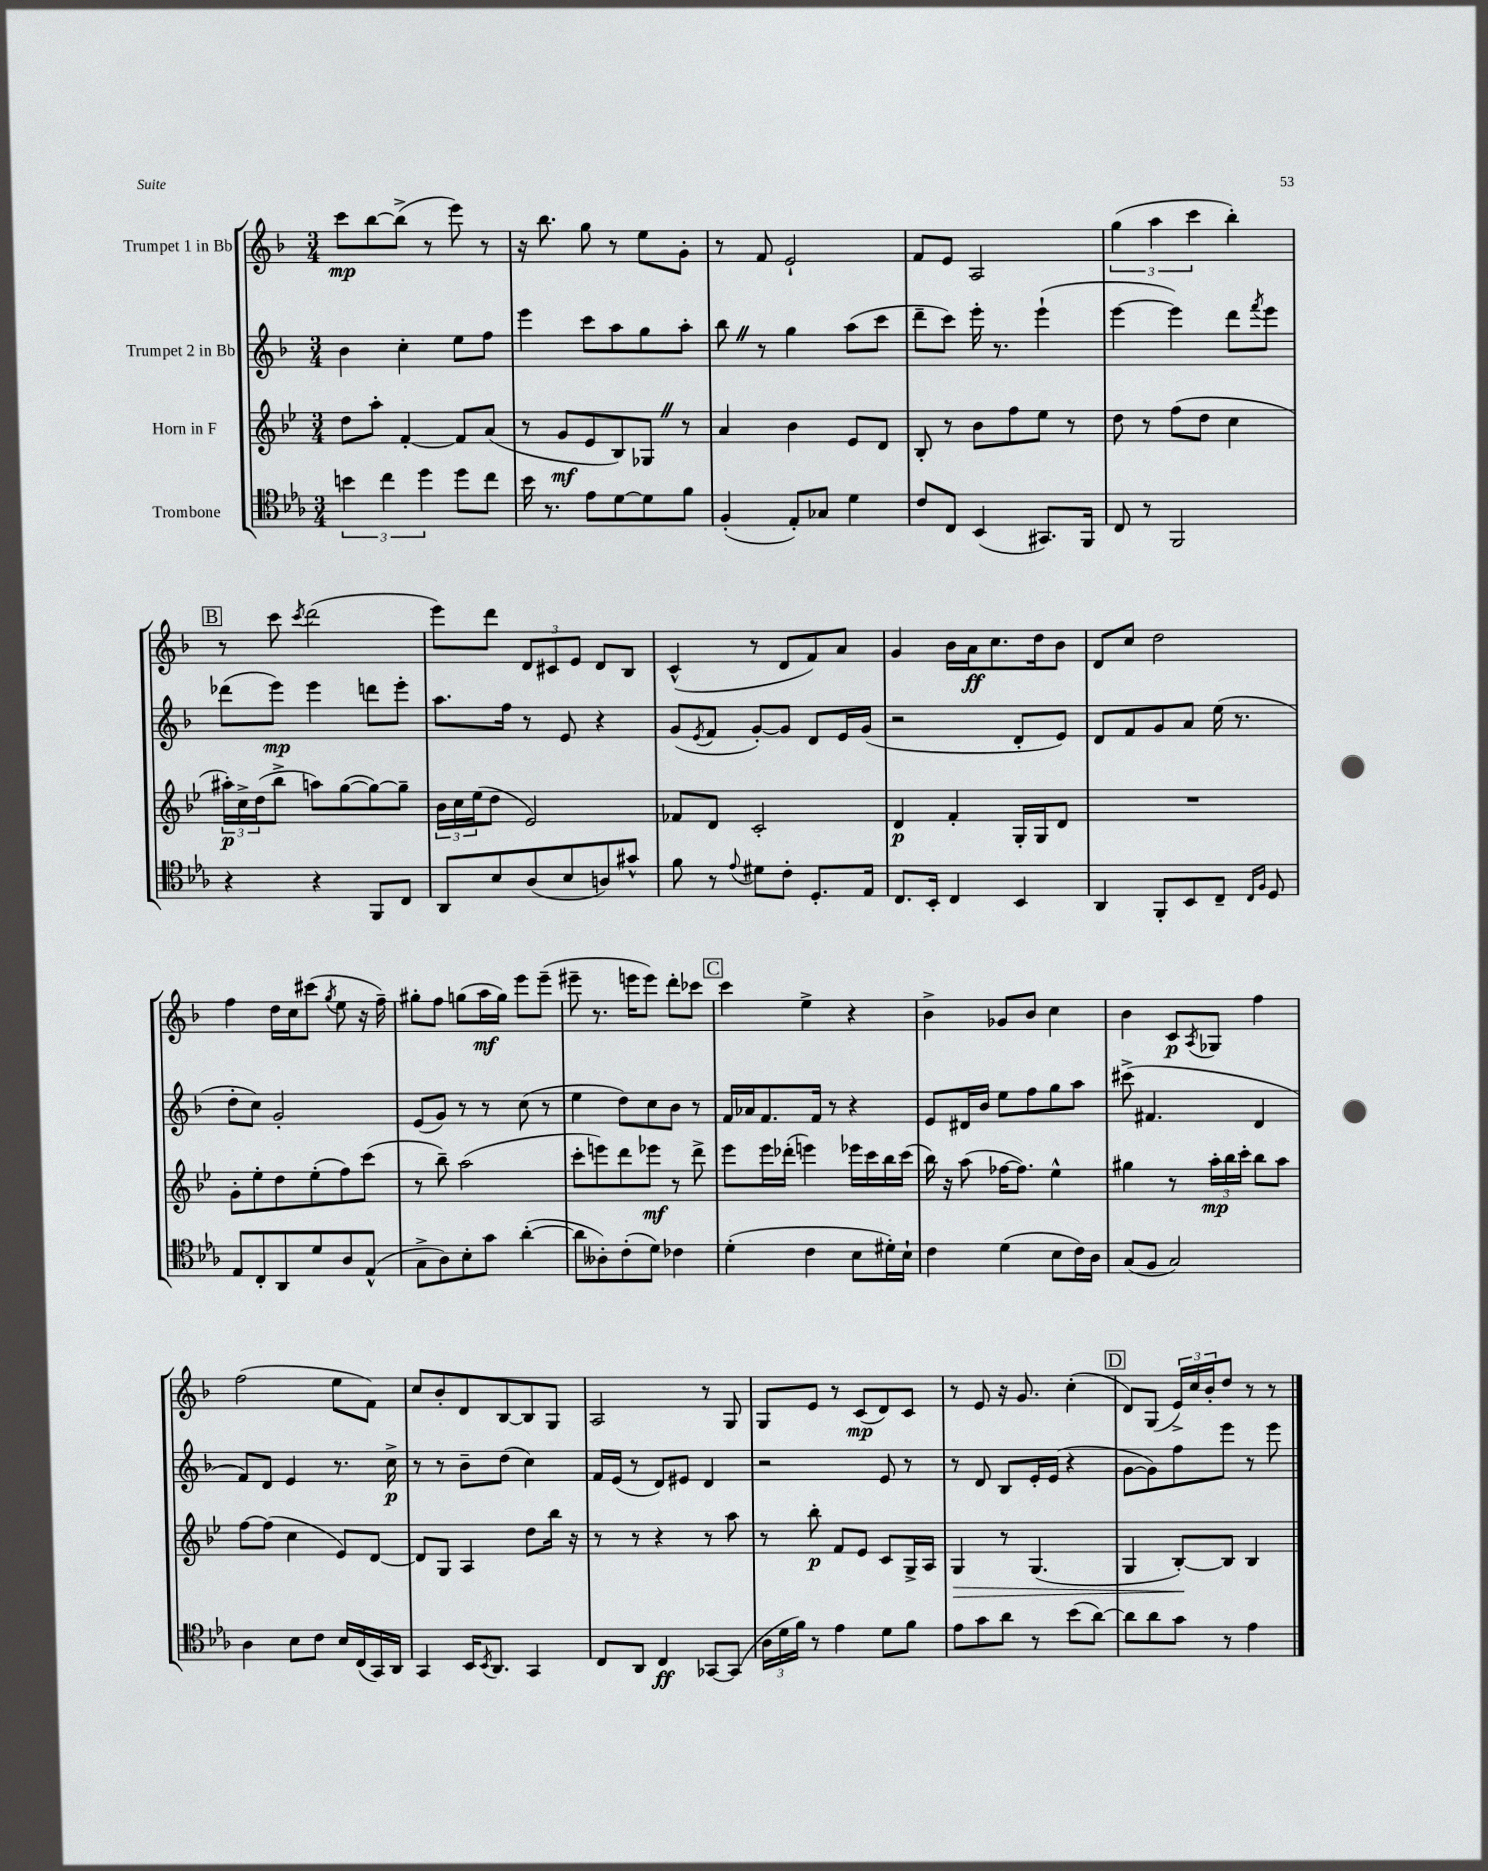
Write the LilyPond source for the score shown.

<<
\new StaffGroup <<
\new Staff = "s0" \with { instrumentName = "Trumpet 1 in Bb" } {
    \clef treble \key f \major \numericTimeSignature \time 3/4
    c'''8\mp bes''8~ bes''8->( r8 e'''8) r8 |
    r16 bes''8. g''8 r8 e''8 g'8-. |
    r8 f'8 e'2-! |
    f'8 e'8 a2 |
    \tuplet 3/2 { g''4( a''4 c'''4 } bes''4-.) |
    \mark \markup { \box "B" } r8 c'''8 \acciaccatura { c'''8 } d'''2( |
    e'''8) d'''8 \tuplet 3/2 { d'8 cis'8 e'8 } d'8 bes8 |
    c'4-^( r8 d'8 f'8) a'8 |
    g'4 bes'16 a'16\ff c''8. d''16 bes'8 |
    d'8 c''8 d''2 |
    f''4 d''16 c''16 cis'''8( \acciaccatura { g''8 } e''8 r16 f''16--) |
    gis''8-. f''8 g''8( a''16\mf g''16) e'''8 e'''8--( |
    eis'''8-- r8. e'''16 e'''8) d'''8-. ces'''8 |
    \mark \markup { \box "C" } c'''4 e''4-> r4 |
    bes'4-> ges'8 bes'8 c''4 |
    bes'4 c'8\p \acciaccatura { a8 } ges8 f''4 |
    f''2( e''8 f'8) |
    c''8 bes'8-. d'8 bes8~ bes8 g8 |
    a2 r8 g8 |
    g8 e'8 r8 c'8\mp( d'8) c'8 |
    r8 e'8 r16 g'8. c''4-.( |
    \mark \markup { \box "D" } d'8) g8( \tuplet 3/2 { e'16->) c''16 bes'16-. } d''8 r8 r8 \bar "|." |
}
\new Staff = "s1" \with { instrumentName = "Trumpet 2 in Bb" } {
    \clef treble \key f \major \numericTimeSignature \time 3/4
    bes'4 c''4-. e''8 f''8 |
    e'''4 c'''8 a''8 g''8 a''8-. |
    bes''8 \once \override BreathingSign.text = \markup { \musicglyph "scripts.caesura.straight" } \breathe r8 g''4 a''8( c'''8 |
    d'''8-- c'''8) e'''16-. r8. e'''4-!( |
    e'''4~ e'''4) d'''8 \acciaccatura { f'''8 } e'''8 |
    \mark \markup { \box "B" } des'''8( e'''8\mp) e'''4 d'''8 e'''8-. |
    a''8. f''16 r8 e'8 r4 |
    g'8( \acciaccatura { e'8 } f'8 g'8~-.) g'8 d'8 e'16 g'16( |
    r2 d'8-. e'8) |
    d'8 f'8 g'8 a'8 e''16( r8. |
    d''8-. c''8) g'2-. |
    e'8( g'8) r8 r8 c''8( r8 |
    e''4 d''8) c''8 bes'8 r8 |
    \mark \markup { \box "C" } f'16 aes'16 f'8. f'16 r8 r4 |
    e'8 dis'16 bes'16 e''8 f''8 g''8 a''8 |
    cis'''8->( fis'4. d'4 |
    f'8) d'8 e'4 r8. c''16->\p |
    r8 r8 bes'8-- d''8( c''4) |
    f'16 e'16( r8 d'8) eis'8 d'4 |
    r2 e'8 r8 |
    r8 d'8 bes8 e'16-. e'16( r4 |
    \mark \markup { \box "D" } g'8~ g'8) f''8 e'''8 r8 e'''8 \bar "|." |
}
\new Staff = "s2" \with { instrumentName = "Horn in F" } {
    \clef treble \key bes \major \numericTimeSignature \time 3/4
    d''8 a''8-. f'4~-. f'8 a'8( |
    r8 g'8\mf ees'8 bes8) ges8 \once \override BreathingSign.text = \markup { \musicglyph "scripts.caesura.straight" } \breathe r8 |
    a'4 bes'4 ees'8 d'8 |
    bes8-. r8 bes'8 f''8 ees''8 r8 |
    d''8 r8 f''8( d''8 c''4 |
    \mark \markup { \box "B" } \tuplet 3/2 { ais''16-.\p) c''16-> d''16( } bes''8-> a''8) g''8~( g''8~) g''8-- |
    \tuplet 3/2 { bes'16 c''16 ees''16( } d''8 ees'2) |
    fes'8 d'8 c'2-. |
    d'4\p f'4-. g16-. g16 d'8 |
    R2. |
    g'8-. ees''8-. d''8 ees''8-.( f''8) c'''8( |
    r8 bes''8--) a''2( |
    c'''8-. e'''8) d'''8 ees'''8\mf r8 d'''8-> |
    \mark \markup { \box "C" } ees'''8 ees'''16 des'''16-.( e'''4) ees'''16 c'''16 bes''16 c'''16( |
    bes''16) r16 a''8( fes''16~ fes''8.) ees''4-^ |
    gis''4 r8 \tuplet 3/2 { a''16-.\mp bes''16 c'''16-. } bes''8 a''8 |
    f''8~ f''8( c''4 ees'8) d'8~ |
    d'8 g8 a4 d''8 bes''16 r16 |
    r8 r8 r4 r8 a''8 |
    r8 bes''8-.\p f'8 ees'8 c'8 g16-> a16 |
    g4\> r8 g4.( |
    \mark \markup { \box "D" } g4 bes8~-.\!) bes8 bes4 \bar "|." |
}
\new Staff = "s3" \with { instrumentName = "Trombone" } {
    \clef tenor \key ees \major \numericTimeSignature \time 3/4
    \tuplet 3/2 { b'4 c''4 d''4 } d''8 c''8 |
    bes'16 r8. ees'8 d'8~ d'8 f'8 |
    f4-.( ees8-.) ges8 d'4 |
    c'8 c8 bes,4( gis,8.) f,16 |
    c8 r8 f,2 |
    \mark \markup { \box "B" } r4 r4 f,8 c8 |
    aes,8 bes8 aes8( bes8 a8) gis'8-^ |
    f'8 r8 \appoggiatura { ees'8 } dis'8 c'8-. d8.-. ees16 |
    c8. bes,16-. c4 bes,4 |
    aes,4 f,8-. bes,8 c8-- \grace { c16 f16 } d8 |
    ees8 c8-. aes,8 d'8 aes8 ees8-^( |
    g8-> aes8) bes8-. g'8 aes'4~-.( |
    aes'8 aeses8-.) c'8-.( d'8) ces'4 |
    \mark \markup { \box "C" } d'4-.( c'4 bes8 dis'16-.) bes16-! |
    c'4 d'4( bes8 c'16) aes16 |
    g8( f8 g2) |
    aes4 bes8 c'8 bes16 c16( g,16) aes,16 |
    g,4 bes,16 \acciaccatura { bes,8 } aes,8. g,4 |
    c8 aes,8 c4\ff ges,8~ ges,8( |
    \tuplet 3/2 { aes16 d'16 f'16) } r8 ees'4 d'8 f'8 |
    ees'8 g'8 aes'8 r8 bes'8( aes'8~) |
    \mark \markup { \box "D" } aes'8 aes'8 g'8 r8 ees'4 \bar "|." |
}
>>
>>
\layout { \context { \Score \remove "Bar_number_engraver" } }
